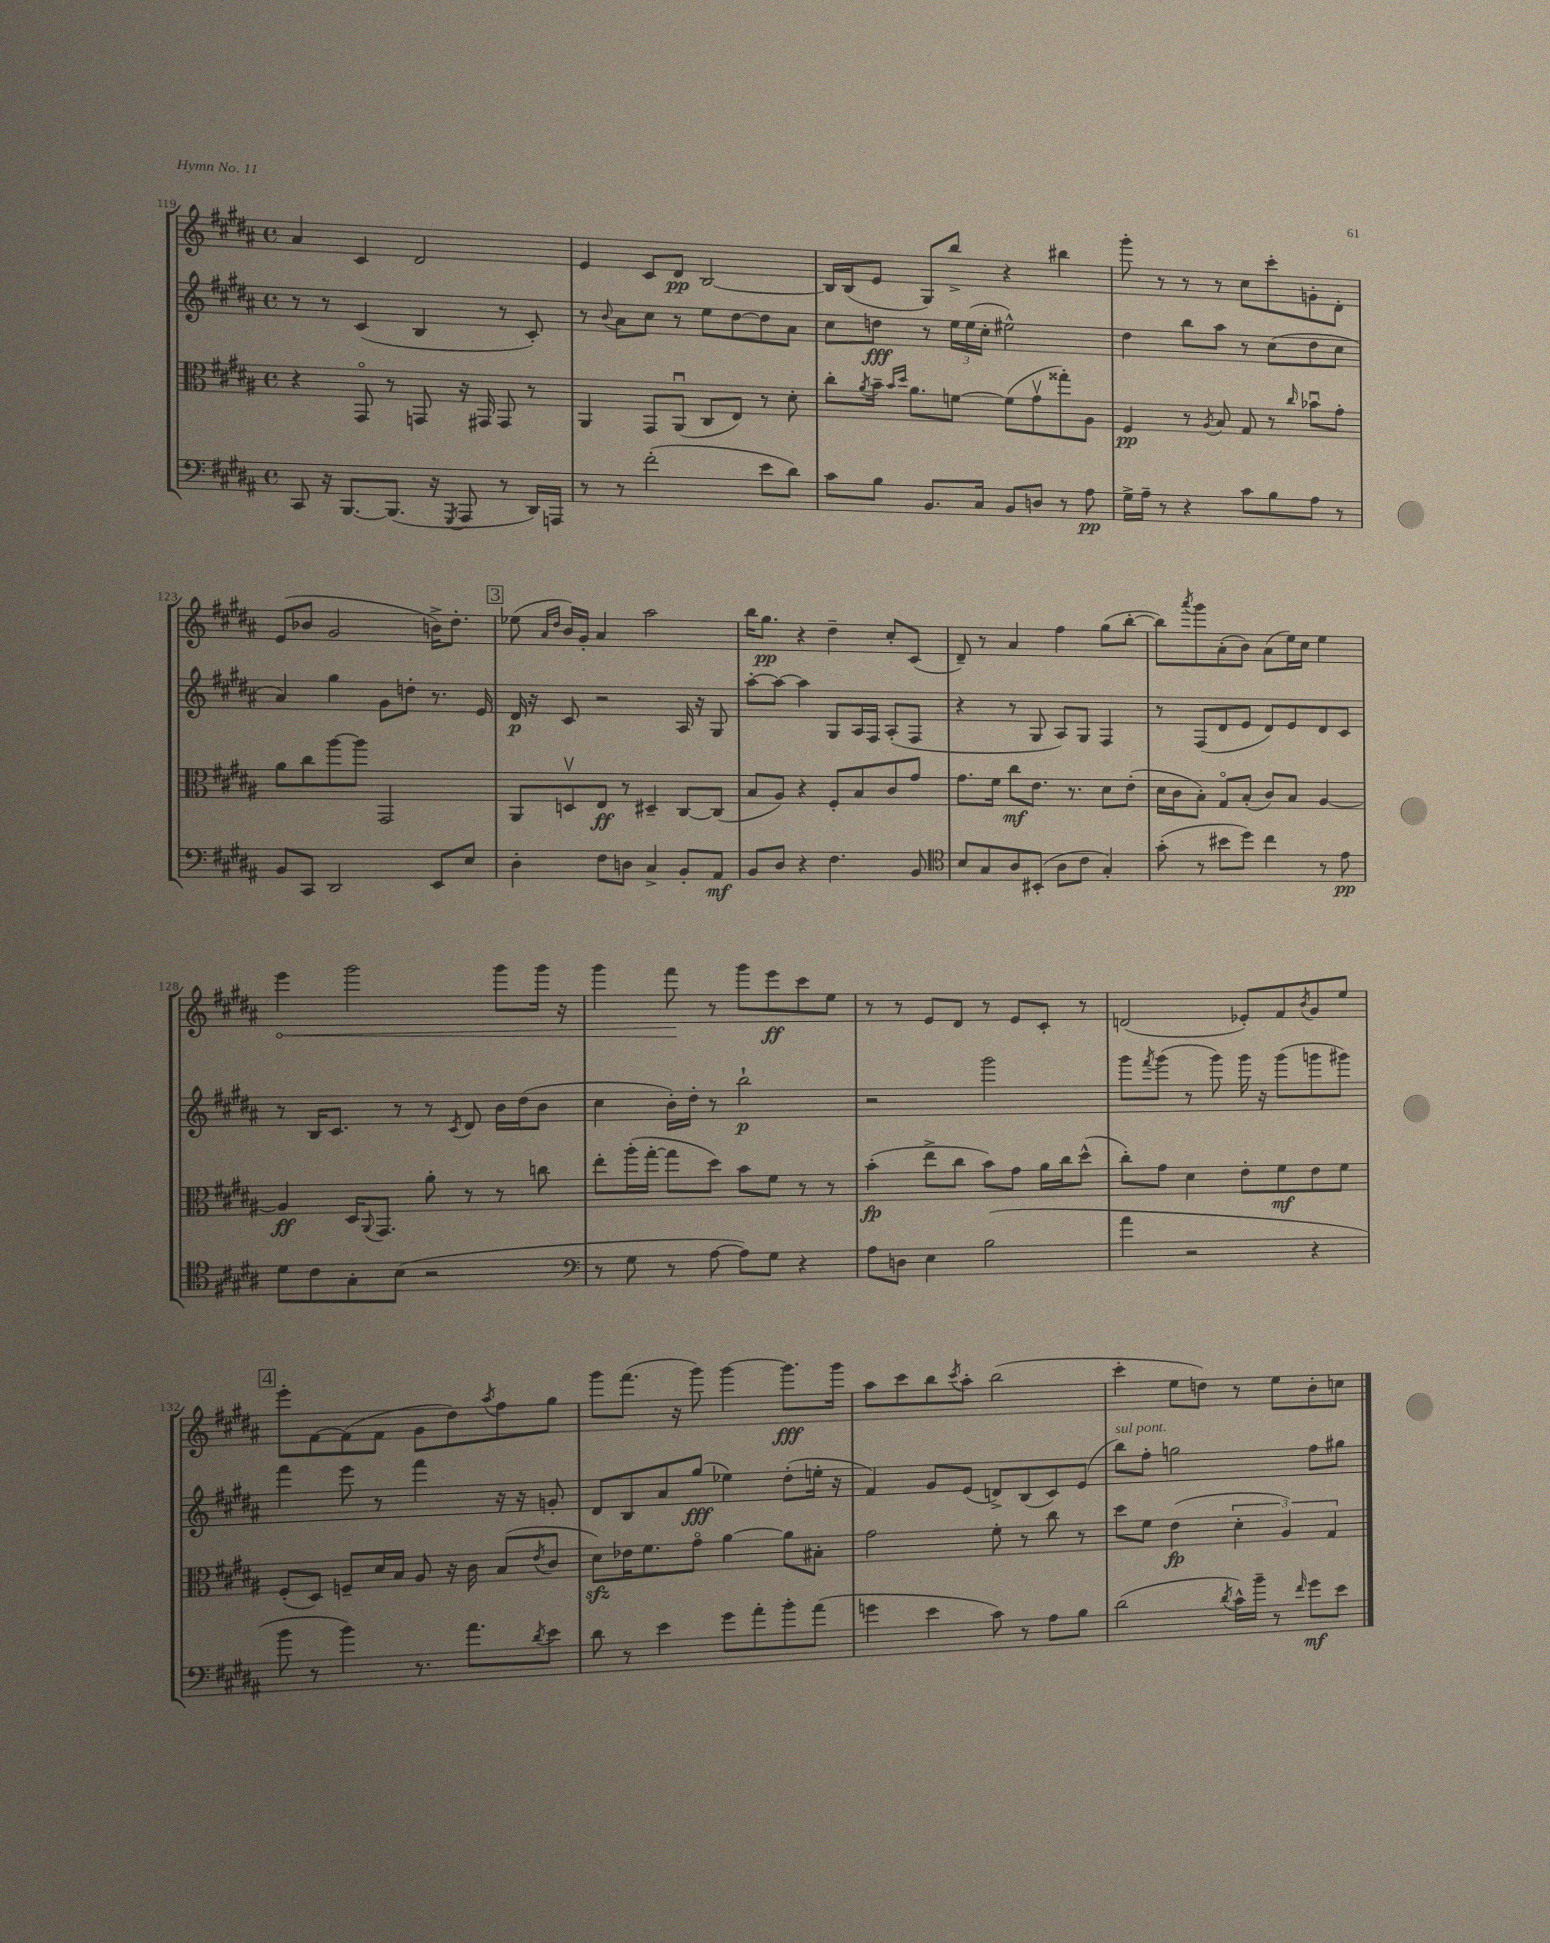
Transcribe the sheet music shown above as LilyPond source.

<<
\new StaffGroup <<
\new Staff = "s0" {
    \clef treble \key b \major \defaultTimeSignature \time 4/4
    ais'4 cis'4 dis'2 |
    e'4 cis'8 dis'8\pp b2~ |
    b16 b16( e'8 gis8) b''8-> r4 bis''4 |
    gis'''8-. r8 r8 r8 cis''8 cis'''8-. g'8-. dis'8-. |
    e'8( bes'8 gis'2 b'16->) dis''8.-. |
    \mark \markup { \box "3" } ees''8( \grace { ais'16 dis''16 } b'16) gis'16-. ais'4 ais''2 |
    b''16 gis''8.\pp r4 dis''4-- cis''8-. cis'8( |
    dis'8--) r8 ais'4 fis''4 gis''8( b''8~-. |
    b''8) \acciaccatura { ais'''8 } gis'''8 ais'8-.( b'8) ais'8( e''16) cis''16 e''4 |
    \once \override Hairpin.circled-tip = ##t e'''4\< gis'''2 gis'''8 gis'''16 r16 |
    gis'''4 fis'''8\! r8 gis'''8 e'''8\ff cis'''8 e''8 |
    r8 r8 e'8 dis'8 r8 e'8 cis'8-. r8 |
    d'2( ees'8-.) fis'8 \acciaccatura { b'8 } gis'8 e''8 |
    \mark \markup { \box "4" } e'''8-. fis'8~ fis'8( fis'8 gis'8 dis''8) \acciaccatura { ais''8 } fis''8 gis''8 |
    gis'''8 fis'''8.( r16 gis'''8) gis'''4~ gis'''8.\fff gis'''16 |
    ais''8 cis'''8 b''8 \acciaccatura { cis'''8 } ais''8-. b''2( |
    cis'''4-. e''8 d''8) r8 e''8 b'8-. c''8 \bar "|." |
}
\new Staff = "s1" {
    \clef treble \key b \major \defaultTimeSignature \time 4/4
    r8 r8 cis'4( b4 r8 cis'8-.) |
    r8 \appoggiatura { b'8 } ais'8 cis''8 r8 e''8 dis''8~ dis''8 ais'8 |
    cis''8 d''8\fff r8 \tuplet 3/2 { e''16 e''16( cis''16-. } eis''2-^) |
    dis''4 b''8 ais''8 r8 cis''8( dis''8 cis''8 |
    ais'4) gis''4 gis'8 d''8-. r8. e'16 |
    \mark \markup { \box "3" } dis'16\p r16 cis'8 r2 ais16 r16 gis8 |
    ais''8~-. ais''8~ ais''4 gis8 ais16 fis16 ais8-.( fis8 |
    r4 r8 gis8 ais8) gis8 fis4 |
    r8 fis8( dis'8 e'8 dis'8) e'8 dis'8 cis'8 |
    r8 b16 cis'8. r8 r8 \acciaccatura { cis'8 } dis'8 b'16 dis''16( b'8 |
    cis''4 b'16-.) dis''16-. r8 b''2-!\p |
    r2 gis'''2 |
    gis'''8 \acciaccatura { fis'''8 } gis'''8( r8 gis'''8) gis'''16 r16 gis'''8( g'''8 gis'''8) |
    \mark \markup { \box "4" } fis'''4 e'''8 r8 fis'''4 r16 r16 g'8-. |
    dis'8 b8 ais'8 gis''8\fff( ees''4) dis''8-.( e''16-. r16 |
    fis'4) gis'8 e'8( d'8->) b8( cis'8) e'8( |
    b''8^\markup { \italic "sul pont." }) fis''8-. g''2 fis''8 gis''8 \bar "|." |
}
\new Staff = "s2" {
    \clef alto \key b \major \defaultTimeSignature \time 4/4
    r4 gis,8\flageolet r8 g,8 r16 gis,16 gis,8 r8 |
    ais,4 gis,8 ais,8\downbow( cis8 e8) r8 dis'8-. |
    cis''8-. \acciaccatura { ais'8 } b'16-- \grace { b'16 dis''16 } ais'8. f'8~ f'8( gis'8\upbow gisis''8-.) ais8 |
    fis4\pp r8 \acciaccatura { ais8 } b8 gis8 r8 \grace { cis''16 } bes'8\downbow gis'8-. |
    ais'8 cis''8 ais''8~ ais''8 gis,2 |
    \mark \markup { \box "3" } ais,8 d8\upbow e8\ff r8 dis4-- cis8~ cis8( |
    b8 ais8) r4 fis8-. b8 cis'8 gis'8 |
    gis'8. fis'16 cis''8\mf e'8. r8. dis'8 e'8-.( |
    dis'16 cis'16 b8-.) gis8\flageolet b8-.( cis'8) b8 ais4~ |
    ais4\ff dis16 \appoggiatura { ais,8 } gis,8. ais'8-. r8 r8 c''8 |
    e''8-. ais''16-.( gis''16~-. gis''8 dis''8) b'8 fis'8 r8 r8 |
    b'4-.\fp( e''8-> cis''8 b'8) gis'8 ais'16 cis''16 dis''8-^( |
    cis''8-.) gis'8 dis'4 e'8-. fis'8\mf e'8 fis'8 |
    \mark \markup { \box "4" } fis8-.( dis8) f8-- dis'16 b16 ais8 r16 cis'16 b8( \acciaccatura { e'8 } cis'8 |
    dis'8\sfz) ees'16 fis'8. gis'8\flageolet ais'4~ ais'8 bis8-. |
    gis'2 fis'8-. r8 cis''8 r8 |
    dis''8 fis'8 e'4\fp( \tuplet 3/2 { dis'4-. ais4) gis4 } \bar "|." |
}
\new Staff = "s3" {
    \clef bass \key b \major \defaultTimeSignature \time 4/4
    cis,8 r16 b,,8.~ b,,8.( r16 \acciaccatura { gis,,8 } ais,,8 r8 dis,16) a,,16 |
    r8 r8 fis'2-.( e'8 dis'8) |
    cis'8 b8 b,8. cis16 b,8 d8 r8 ais8\pp |
    gis16-> ais16-- r8 r4 cis'8 b8 ais8 r8 |
    b,8 cis,8 dis,2 e,8 e8 |
    \mark \markup { \box "3" } dis4-. fis8 d8 cis4-> b,8-. ais,8\mf |
    b,8 dis8 r4 fis4. b,8 |
    \clef tenor b8 gis8 ais8 bis,8-.( ais8 cis'8 gis4-.) |
    gis'8-.( r8 bis'8 dis''8) cis''4 r8 e'8\pp |
    dis'8 cis'8 gis8-. b8( r2 |
    \clef bass r8 gis8 r8 ais8~ ais8) gis8 r4 |
    ais8 d8 e4 b2( |
    ais'4 r2 r4 |
    \mark \markup { \box "4" } b'8 r8 b'4) r8. ais'8. \acciaccatura { dis'8 } e'8 |
    dis'8 r8 e'4 gis'8 ais'8-. b'8-. ais'8( |
    g'4 e'4 cis'8) r8 ais8 b8 |
    dis'2( \acciaccatura { dis'8 } cis'16-^) b'16-- r8 \grace { fis'16 } gis'8\mf e'8 \bar "|." |
}
>>
>>
\layout { \context { \Score currentBarNumber = #119 } }
